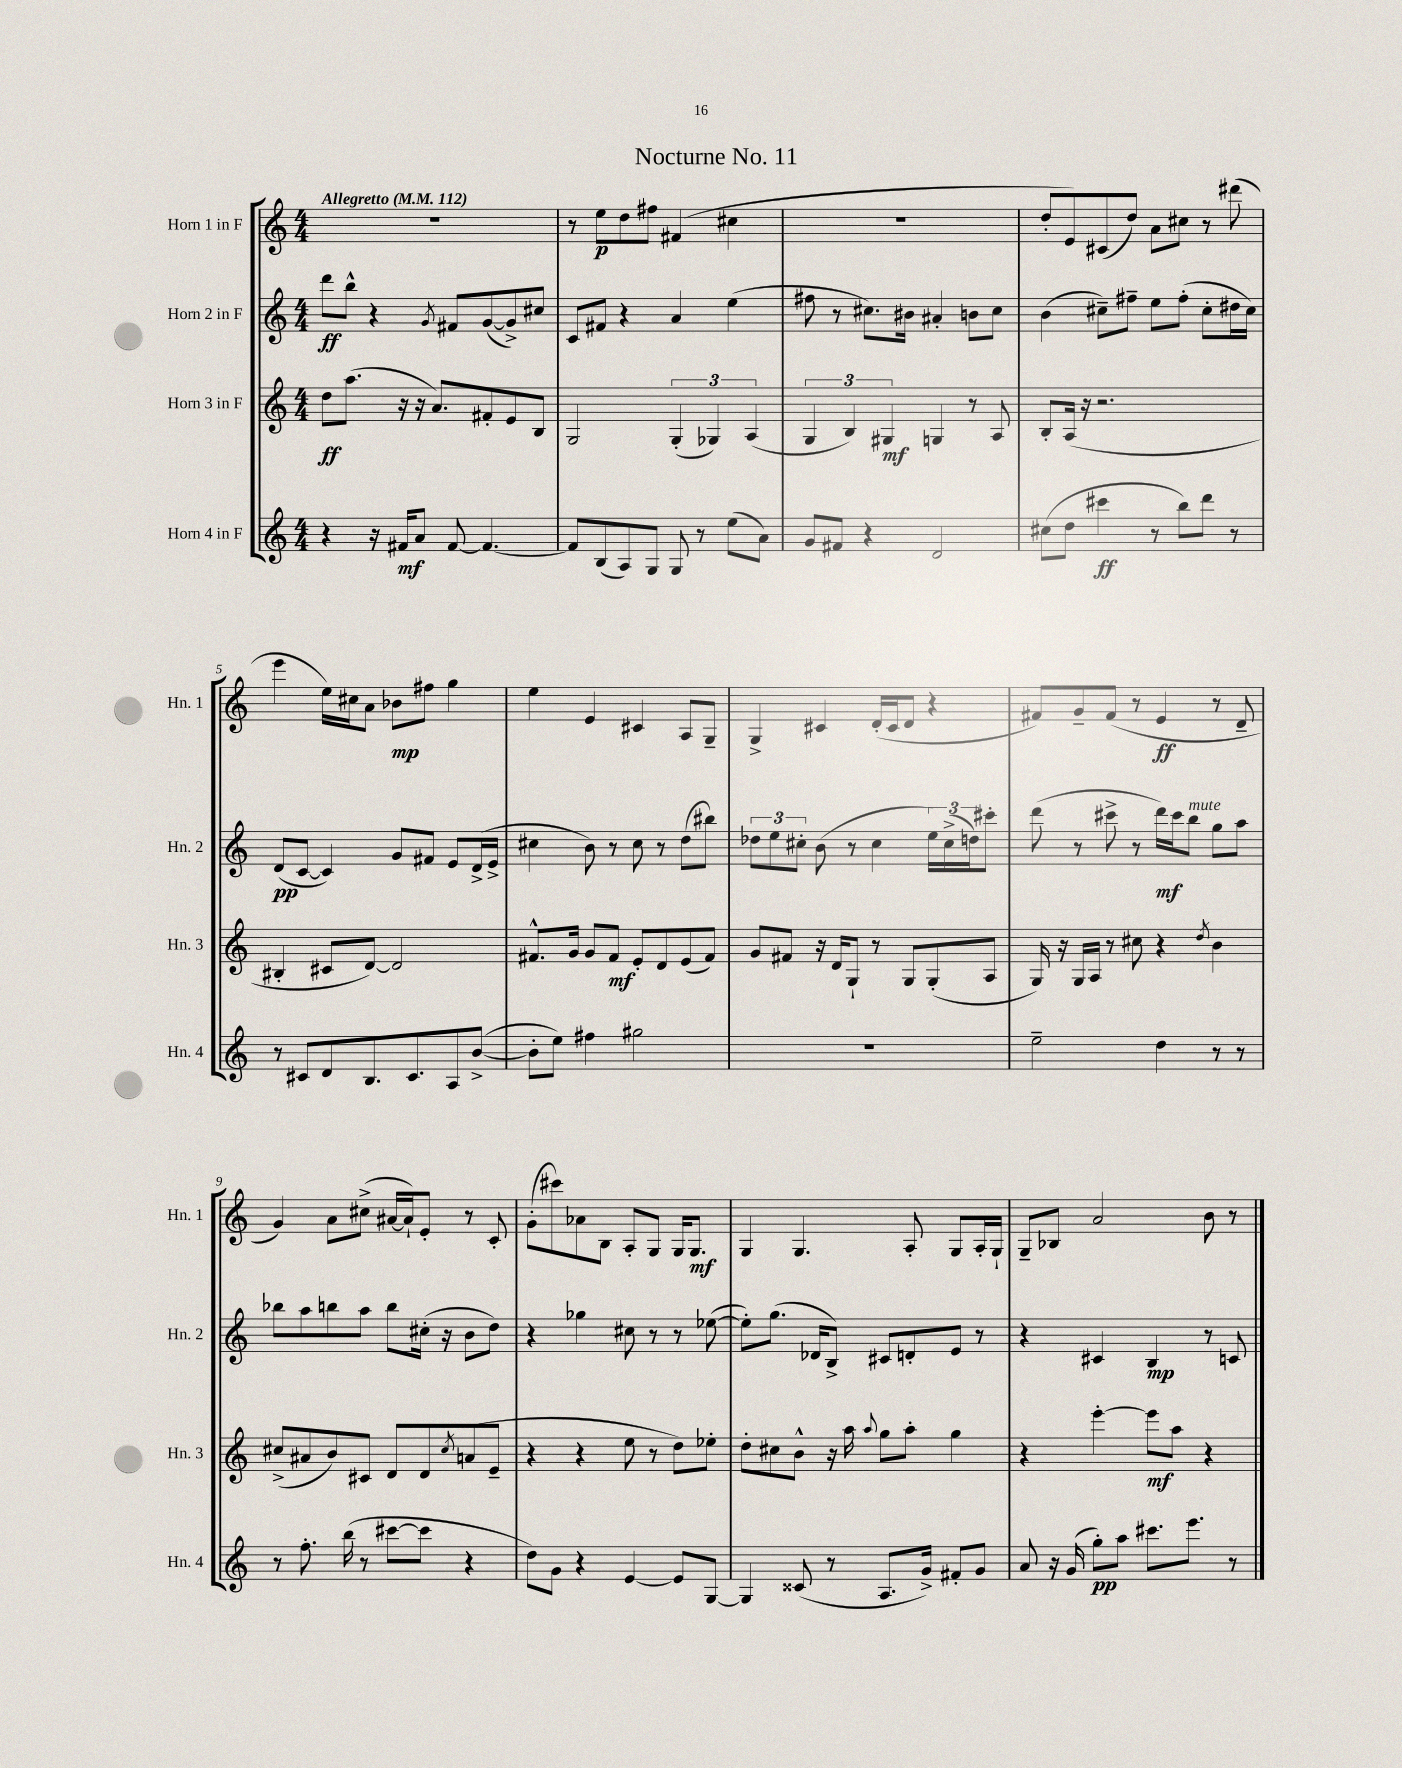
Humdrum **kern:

**kern	**kern	**kern	**kern
*staff4	*staff3	*staff2	*staff1
*clefG2	*clefG2	*clefG2	*clefG2
*k[]	*k[]	*k[]	*k[]
*M4/4	*M4/4	*M4/4	*M4/4
*MM112	*MM112	*MM112	*MM112
4r	8dd\L	8ddd\L	1r
.	(8.aa\J	8bb^^\J	.
16r	.	4r	.
16f#/LK	16r	.	.
8a/J	16r	.	.
.	8.a/L)	.	.
.	.	8qg/	.
[8f#/	.	8f#/L	.
4.f#/_	8f#'/	([8g/	.
.	8e/	8g^/])	.
.	8B/J	8cc#/J	.
=	=	=	=
8f#/]L	2G/	8c/L	8r
(8B/	.	8f#/J	8ee\L
8A/)	.	4r	8dd\
8G/J	.	.	8ff#\J
8G/	(6G'/	4a/	(4f#/
8r	.	.	.
.	6G-/)	.	.
(8ee\L	.	(4ee\	4cc#\
.	(6A/	.	.
8a\J)	.	.	.
=	=	=	=
8g/L	6G/	8ff#\	1r
8f#/J	.	8r	.
.	6B/)	.	.
4r	.	8.cc#\L)	.
.	6G#/	.	.
.	.	16b#\Jk	.
2d/	4G/	4a#'/	.
.	8r	8b\L	.
.	8A/	8cc#\J	.
=	=	=	=
(8cc#\L	8B'/L	(4b\	8dd'/L
8dd\J	(16A/Jk	.	8e/)
.	16r	.	.
4ccc#\	2.r	8cc#~\L)	(8c#/
.	.	8ff#~\J	8dd/J)
8r	.	8ee\L	8a\L
8bb\L)	.	(8ff#'\J	8cc#\J
8ddd\J	.	8cc#'\L	8r
8r	.	16dd#\L	(8ddd#\
.	.	16cc#\JJ)	.
=	=	=	=
8r	4B#'/	(8d/L	4eee\
8c#/L	.	[8c/J	.
8d/	8c#/L	4c/])	16ee\LL)
.	.	.	16cc#\J
8.B/	[8d/J)	.	8a\J
.	2d/]	8g/L	8b-\L
8.c#/	.	.	.
.	.	8f#/J	8ff#\J
8A/	.	8e/L	4gg\
([8b^/J	.	(16d^/L	.
.	.	16e^/JJ	.
=	=	=	=
8b'\]L	8.f#^^/L	4cc#\	4ee\
8ee\J)	.	.	.
.	16g/Jk	.	.
4ff#\	8g/L	8b\)	4e/
.	8f#/J	8r	.
2gg#\	8e'/L	8cc#\	4c#/
.	8d/	8r	.
.	(8e/	(8dd\L	8A/L
.	8f#/J)	8bb#\J)	8G~/J
=	=	=	=
1r	8g/L	12dd-\L	4G^/
.	.	12ee\	.
.	8f#/J	.	.
.	.	12cc#'\J	.
.	16r	(8b\	4c#/
.	16d/LK	.	.
.	8G`/J	8r	.
.	8r	4cc#\	(16d'/LL
.	.	.	16c#/J
.	8G/L	.	8d/J
.	(8G'/	24ee\LL)	4r
.	.	(24cc#^\	.
.	.	24dd\J)	.
.	8A/J	8ccc#'\J	.
=	=	=	=
2ee~\	16G/)	(8ddd\	8f#/L)
.	16r	.	.
.	16G/LL	8r	8g~/
.	16A/JJ	.	.
.	8r	8ccc#^\	(8f#/J
.	8cc#\	8r	8r
4dd\	4r	16ddd\LL)	4e/
.	.	16ccc#\J	.
.	.	8bb\J	.
.	8qdd/	.	.
8r	4b\	8gg\L	8r
8r	.	8aa\J	8d~/
=	=	=	=
8r	(8cc#^/L	8bb-\L	4g/)
8.ff'\	8a#/	8aa\	.
.	8b/)	8bb\	8a\L
(16bb\	.	.	.
8r	8c#/J	8aa\J	(8cc#^\J
[8ccc#\L	8d/L	8bb\L	[16a#/LL
.	.	.	16a#`/]J)
8ccc#\]J	8d/	(16cc#'\Jk	8e'/J
.	.	16r	.
.	8qcc#/	.	.
4r	(8a/	8b\L	8r
.	8e~/J	8dd\J)	8c'/
=	=	=	=
8dd\L)	4r	4r	(8g'\L
8g\J	.	.	8ccc#\)
4r	4r	4gg-\	8a-\
.	.	.	8B\J
[4e/	8ee\	8cc#\	8A'/L
.	8r	8r	8G/J
8e/]L	8dd\L)	8r	16G/LK
.	.	.	8.G/J
[8G/J	8ee-'\J	([8ee-\	.
=	=	=	=
4G/]	8dd'\L	8ee-'\]L)	4G/
.	8cc#\	(8.gg\J	.
(8c##/	8b^^\J	.	4.G/
.	.	16d-/LK	.
8r	16r	8B^/J)	.
.	16aa\	.	.
.	8qqaa/	.	.
8.A/L	8gg\L	8c#/L	.
.	8aa'\J	8d'/	8A'/
16g^/Jk)	.	.	.
8f#'/L	4gg\	8e/J	8G/L
8g/J	.	8r	16A'/L
.	.	.	16G`/JJ
=	=	=	=
8a/	4r	4r	8G~/L
16r	.	.	8B-/J
(16g/	.	.	.
8gg'\L)	[4eee'\	4c#/	2a/
8aa\J	.	.	.
8.ccc#\L	8eee\]L	4B/	.
.	8aa\J	.	.
8.eee\J	.	.	.
.	4r	8r	8b\
8r	.	8c/	8r
==	==	==	==
*-	*-	*-	*-
